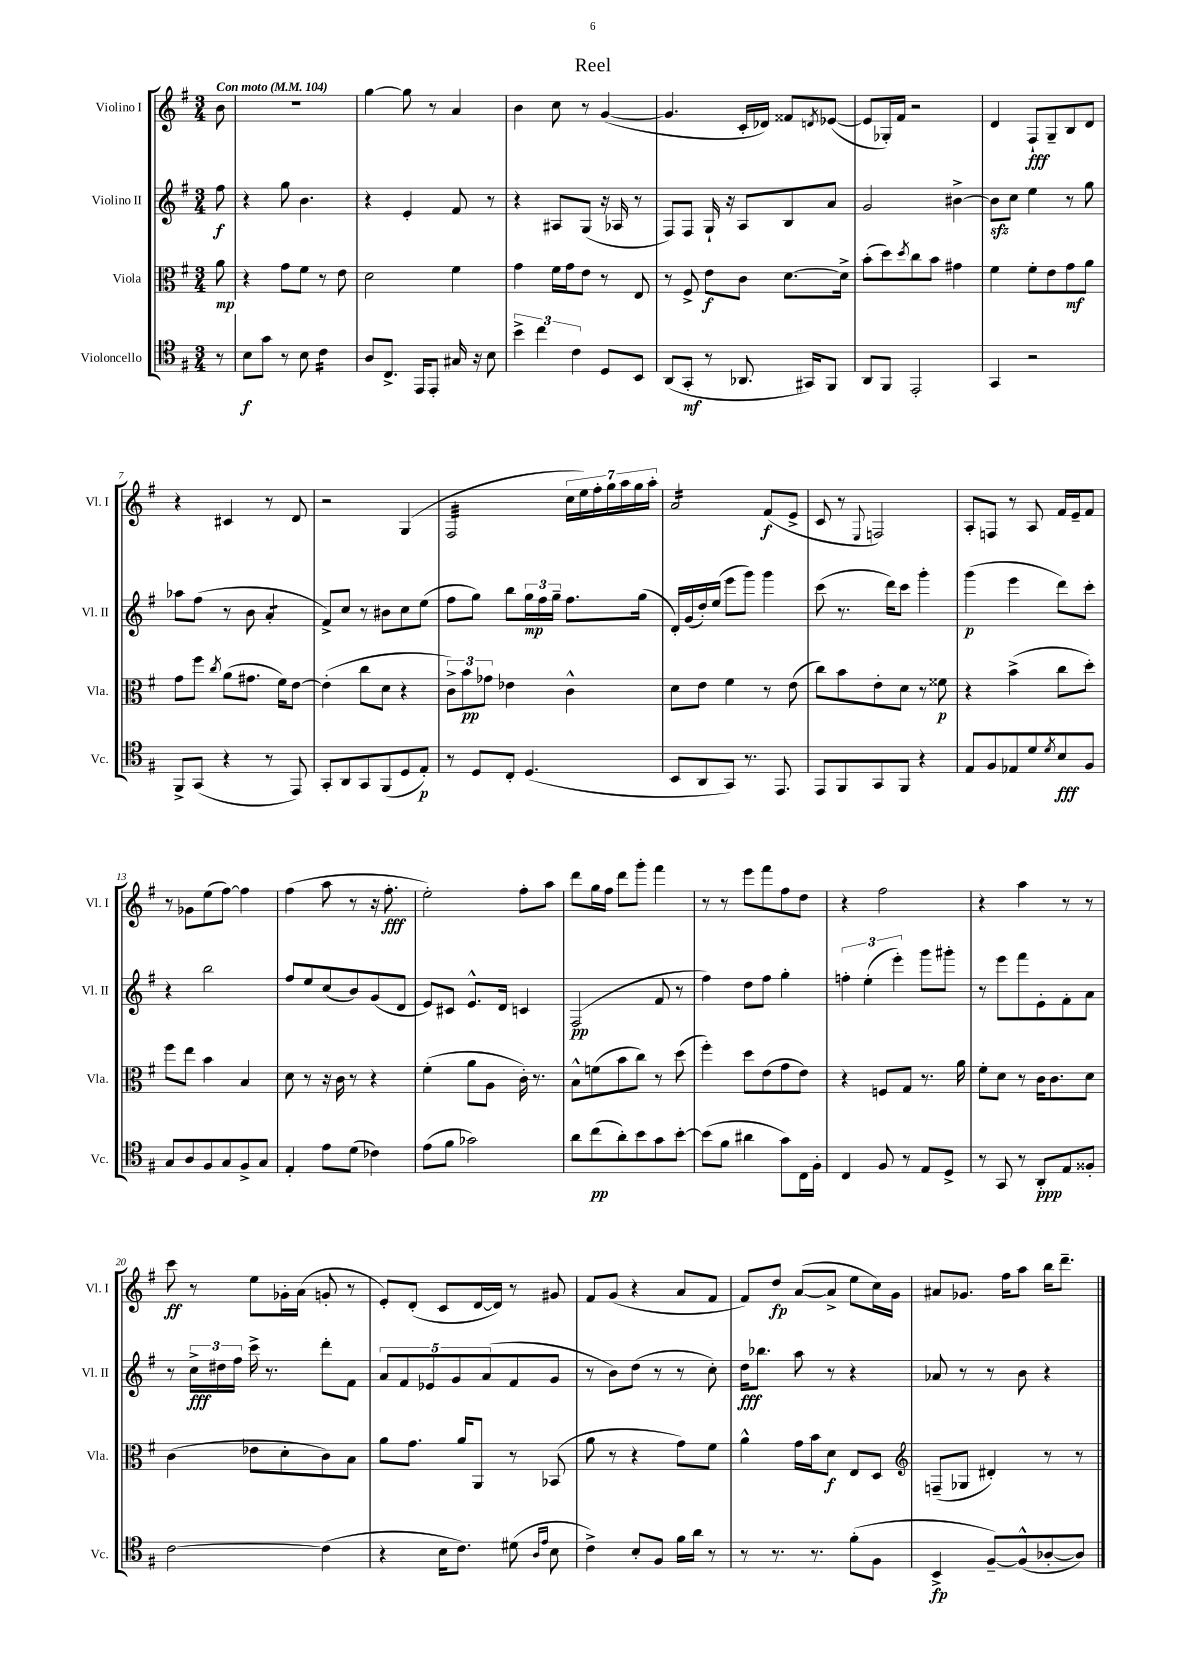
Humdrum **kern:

**kern	**kern	**kern	**kern
*staff4	*staff3	*staff2	*staff1
*clefC4	*clefC3	*clefG2	*clefG2
*k[f#]	*k[f#]	*k[f#]	*k[f#]
*M3/4	*M3/4	*M3/4	*M3/4
*MM104	*MM104	*MM104	*MM104
8r	8a	8ff#	8b
=	=	=	=
8B	4r	4r	2.r
8g	.	.	.
8r	8g	8gg	.
8B	8f#	4.b	.
4c	8r	.	.
.	8e	.	.
=	=	=	=
8A	2d	4r	[4gg
8.C^	.	.	.
.	.	4e'	8gg]
16EE	.	.	.
8EE'	.	.	8r
16G#	4f#	8f#	4a
16r	.	.	.
8B	.	8r	.
=	=	=	=
6b^	4g	4r	4b
6cc	.	.	.
.	16f#	8A#	8cc
.	16g	.	.
6c	.	.	.
.	8e	(8G	8r
8D	8r	16r	([4g
.	.	16A-	.
8BB	8E	8r	.
=	=	=	=
(8AA	8r	8F#)	4.g]
8GG'	8F#^	8F#	.
8r	8e	16G`	.
.	.	16r	.
8.AA-	8c	8A	16c'
.	.	.	16d-)
.	[8.d	8B	8f##
16GG#)	.	.	.
.	.	.	8qd
8FF#	.	8a	([8e-
.	16d^]	.	.
=	=	=	=
8AA	(8b'	2g	8e-]
8FF#	8dd)	.	16G-')
.	.	.	16f#
.	8qdd	.	.
2EE'	8cc	.	2r
.	8b	.	.
.	4g#	[4b#^	.
=	=	=	=
4GG	4f#	8b#]	4d
.	.	8cc	.
2r	8f#'	4ee	8F#`
.	8e	.	8G~
.	8g	8r	8B
.	8a	8gg	8d
=	=	=	=
8FF#^	8g	8aa-	4r
(8GG	8ff#	(8ff#	.
.	8qcc	.	.
4r	(8a	8r	4c#
.	8.g#	8b	.
8r	.	4a'	8r
.	16f#)	.	.
8EE)	[8e	.	8d
=	=	=	=
8GG'	(4e']	8f#^)	2r
8AA	.	8cc	.
8GG	8cc	8r	.
(8FF#	8d	8b#	.
8D	4r	8cc	(4G
8E')	.	(8ee	.
=	=	=	=
8r	12c^)	8ff#	2F#
.	12b	.	.
8D	.	8gg)	.
.	12g-	.	.
8C'	4e-	8bb	.
(4.D	.	24gg	.
.	.	24ff#	.
.	.	24gg~	.
.	4c^^	8.ff#	28cc
.	.	.	28ee)
.	.	.	28ff#'
.	.	.	28gg
.	.	.	28aa
.	.	.	28gg
.	.	(16gg	.
.	.	.	28aa'
=	=	=	=
8BB	8d	16d')	2a
.	.	(16g	.
8AA	8e	16dd')	.
.	.	(16ee	.
8GG)	4f#	8eee	.
8.r	.	8ggg)	.
.	8r	4ggg	(8f#
8.EE	.	.	.
.	(8e	.	8e^
=	=	=	=
8EE	8cc)	(8ccc	8c
8FF#	8b	8.r	8r
.	.	.	8qqE
8GG	8e'	.	2F)
.	.	16ddd)	.
8FF#	8d	8ccc	.
4r	8r	4ggg'	.
.	8f##	.	.
=	=	=	=
8E	4r	(4ggg	8A'
8F#	.	.	8F
8E-	(4b^	4eee	8r
8d	.	.	8A
8qd	.	.	.
8B	8cc	8ddd)	16f#
.	.	.	16e~
8F#	8dd')	8ccc'	8f#
=	=	=	=
8G	8ff#	4r	8r
8A	8ee	.	8g-
8F#	4b	2bb	(8ee
8G	.	.	[8ff#)
8F#^	4B	.	4ff#]
8G	.	.	.
=	=	=	=
4E'	8d	8ff#	(4ff#
.	8r	8ee	.
8e	16r	(8cc	8aa
.	16c	.	.
(8d	8r	8b)	8r
4c-)	4r	(8g	16r
.	.	.	8.ff#'
.	.	8d	.
=	=	=	=
(8e	(4f#'	8e)	2ee')
8f#	.	8c#	.
2g-)	8a	8.e^^	.
.	8A	.	.
.	.	16d	.
.	16c')	4c	8ff#'
.	8.r	.	.
.	.	.	8aa
=	=	=	=
8a	8B^^	(2F#	8ddd
(8cc	(8f	.	16gg
.	.	.	16ff#
8a')	8b	.	8ddd
8b	8cc)	.	8ggg'
8g	8r	8f#	4fff#
[8b'	(8dd	8r	.
=	=	=	=
(8b]	4ff#')	4ff#)	8r
8f#	.	.	8r
4a#	8dd	8dd	8eee
.	(8e	8ff#	8fff#
8g)	8g	4gg'	8ff#
16C	8e)	.	8dd
16F#'	.	.	.
=	=	=	=
4C	4r	6ff'	4r
.	.	(6ee'	.
8F#	8F	.	2ff#
.	.	6eee')	.
8r	8G	.	.
8E	8.r	8ggg	.
8D^	.	8ggg#'	.
.	16a	.	.
=	=	=	=
8r	8f#'	8r	4r
8GG	8d	8eee	.
8r	8r	8fff#	4aa
8AA'	16c	8e'	.
.	8.c	.	.
8E	.	8f#'	8r
8F##'	8d	8a	8r
=	=	=	=
[2c	(4c	8r	8ccc
.	.	24cc^	8r
.	.	24dd#	.
.	.	24ff#	.
.	8e-	16ccc^	8ee
.	.	8.r	.
.	8d'	.	16g-'
.	.	.	(16a
(4c]	8c)	8ddd'	8g'
.	8B	8f#	8r
=	=	=	=
4r	8a	10a	8e')
.	.	10f#	.
.	8.g	.	(8d'
.	.	10e-	.
16B	.	.	8c
.	.	10g	.
8.c)	16a	.	.
.	8AA	.	[16d
.	.	(10a	.
.	.	.	16d])
(8d#	8r	8f#	8r
16qqA	.	.	.
16qqe	.	.	.
8B	(8BB-	8g	8g#
=	=	=	=
4c^)	8a	8r	8f#
.	8r	8b)	(8g
8B'	4r	(8dd	4r
8F#	.	8r	.
16f#	8g)	8r	8a
16a	.	.	.
8r	8f#	8cc')	8f#
=	=	=	=
8r	4a^^	16dd	8f#)
.	.	8.bb-	.
8.r	.	.	8dd
.	16g	8aa	([8a
8.r	16b	.	.
.	8d	8r	8a^]
(8f#'	8E	4r	8ee
8F#	8D	.	16cc)
.	.	.	16g
=	=	=	=
*	*clefG2	*	*
4BB^	(8F~	8a-	8a#
.	8G-	8r	8.g-
[8F#~)	4d#')	8r	.
.	.	.	16ff#
(8F#^^]	.	8b	8aa
[8A-'	8r	4r	16bb
.	.	.	8.ddd~
8A-])	8r	.	.
==	==	==	==
*-	*-	*-	*-
